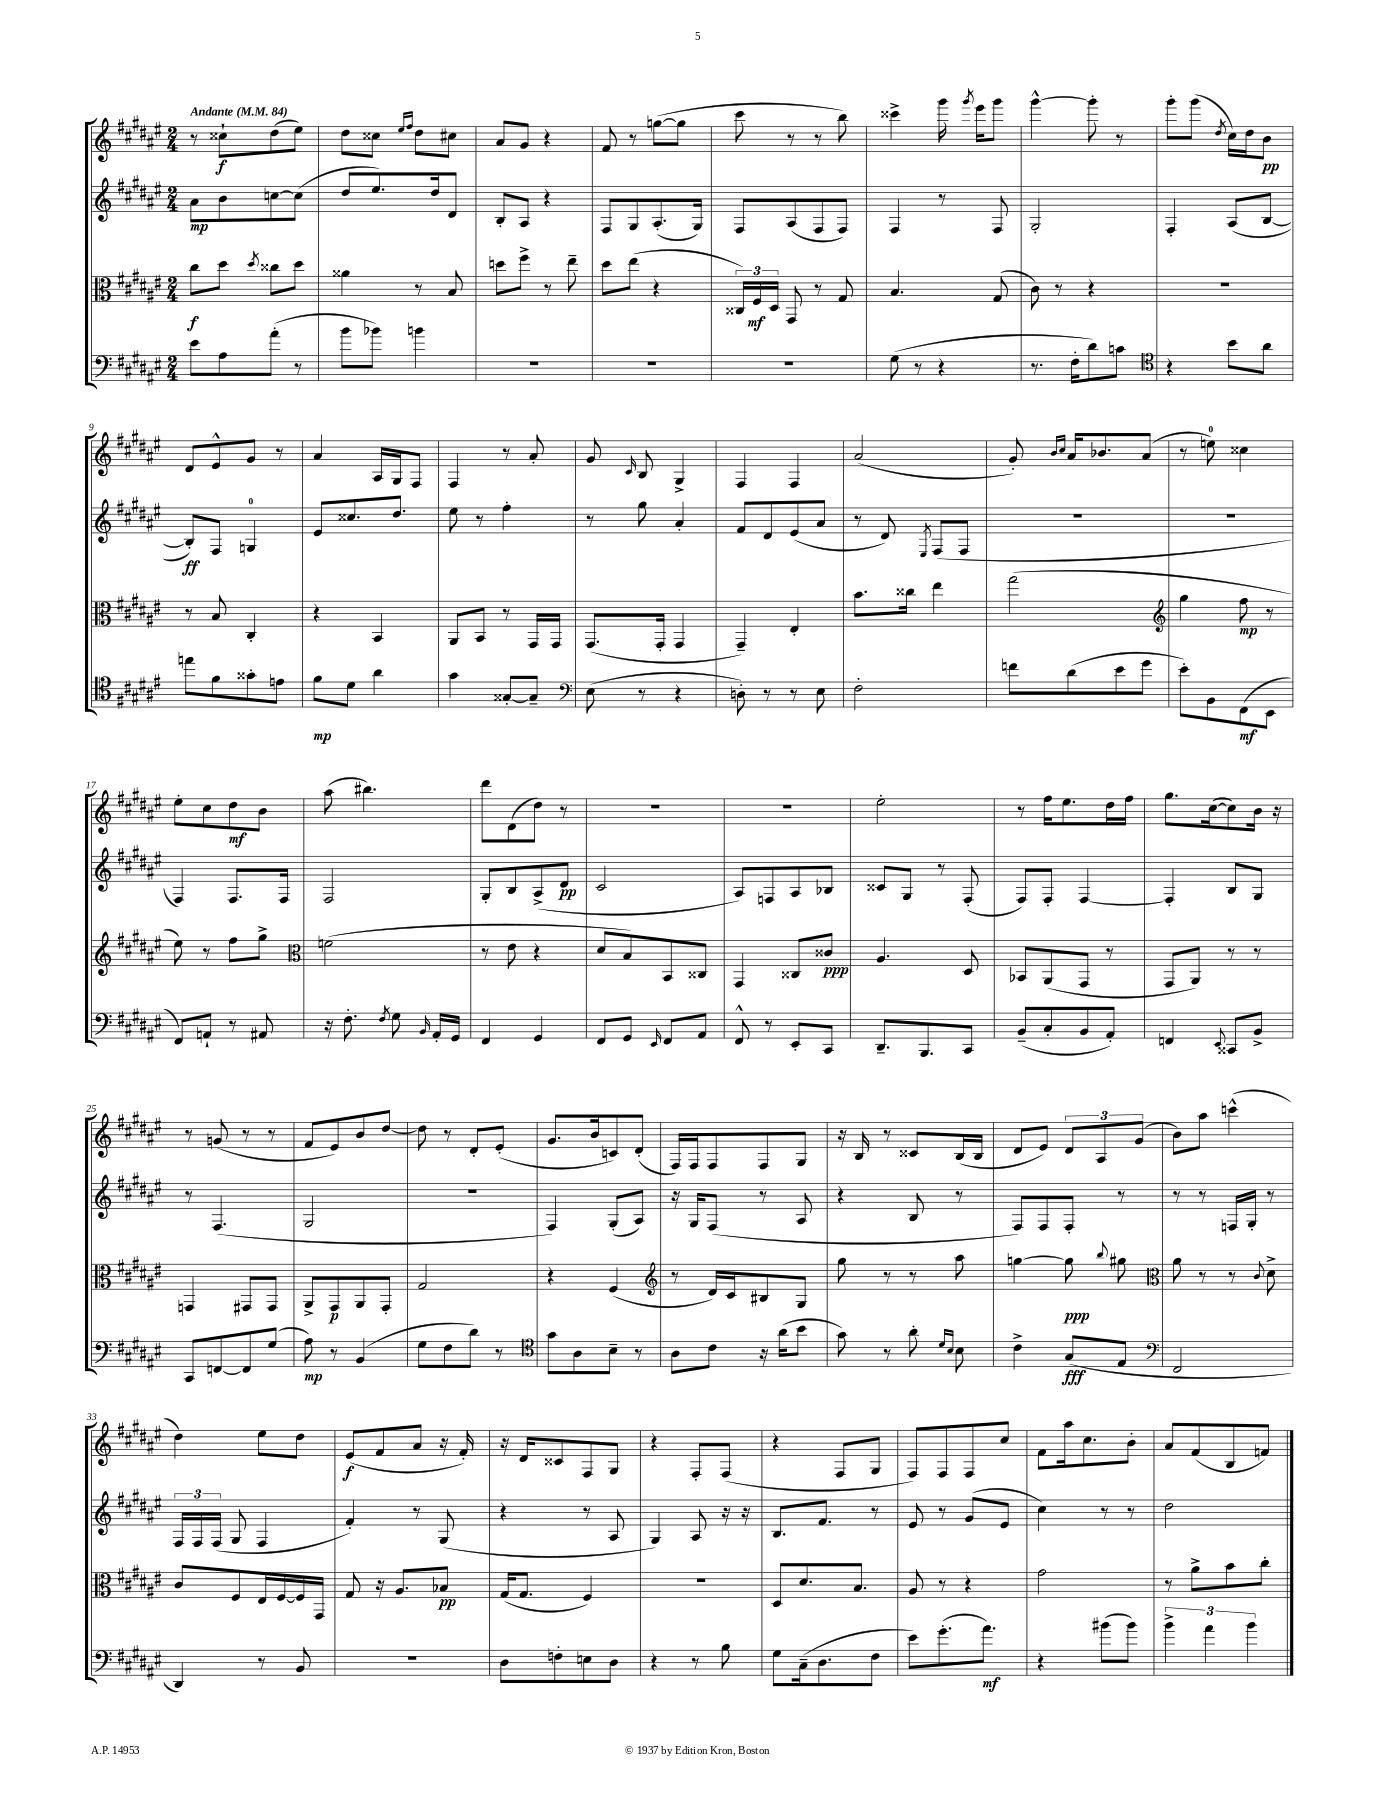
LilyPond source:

<<
\new StaffGroup <<
\new Staff = "s0" {
    \clef treble \key fis \major \numericTimeSignature \time 2/4 \tempo "Andante" 4 = 84
    \autoBeamOff r8 cisis''8[-!\f dis''8( eis''8]) |
    dis''8[ cisis''8] \grace { eis''16[ fis''16] } dis''8[ cis''8] |
    ais'8[ gis'8] r4 |
    fis'8 r8 g''8[~( g''8] |
    cis'''8 r8 r8 b''8) |
    cisis'''4-> gis'''16 \acciaccatura { gis'''8 } eis'''16[ gis'''8] |
    gis'''4~-^ gis'''8-. r8 |
    gis'''8[-. gis'''8]( \acciaccatura { dis''8 } cis''16[) dis''16 b'8]\pp |
    dis'8[ eis'8-^ gis'8] r8 |
    ais'4 ais16[ gis16 fis8] |
    fis4 r8 ais'8-. |
    gis'8 \grace { cis'16 } b8 gis4-> |
    fis4 fis4 |
    ais'2( |
    gis'8-.) \grace { b'16[ cis''16] } ais'16[ bes'8. ais'8]( |
    r8 e''8-0) cisis''4 |
    eis''8[-. cis''8 dis''8\mf b'8] |
    ais''8( bis''4.) |
    dis'''8[ dis'8( dis''8]) r8 |
    r2 |
    R2 |
    eis''2-. |
    r8 fis''16[ eis''8. dis''16 fis''16] |
    gis''8.[ cis''16~( cis''8) b'16] r16 |
    r8 g'8( r8 r8 |
    fis'8[ eis'8) b'8 dis''8]~ |
    dis''8 r8 dis'8[-. eis'8]-.( |
    gis'8.[ b'16 c'8) dis'8]-.( |
    fis16[) fis16 fis8 fis8 gis8] |
    r16 b16 r8 cisis'8[ b16( b16] |
    dis'8[ eis'8]) \tuplet 3/2 { dis'8[ ais8 gis'8]( } |
    b'8[) ais''8] c'''4-^( |
    dis''4) eis''8[ dis''8] |
    eis'8[\f( fis'8 ais'8] r16 fis'16-.) |
    r16 dis'16[ cisis'8 fis8 gis8] |
    r4 fis8[-. fis8]( |
    r4 fis8[ gis8] |
    fis8[) fis8 fis8 cis''8] |
    fis'8[ ais''16 cis''8. b'8]-. |
    ais'8[ fis'8( b8 f'8]) \bar "|." |
}
\new Staff = "s1" {
    \clef treble \key fis \major \numericTimeSignature \time 2/4
    \autoBeamOff ais'8[\mp b'8 c''8~ c''8]( |
    dis''8[ eis''8.) dis''16 dis'8] |
    b8[-. ais8] r4 |
    fis8[ gis8 ais8.-.( gis16]) |
    fis8[ ais8( fis8 fis8]) |
    fis4 r8 fis8 |
    gis2-. |
    fis4-. ais8[( b8]~ |
    b8[-.\ff) fis8] g4-0 |
    eis'8[ cisis''8. dis''8.] |
    eis''8 r8 fis''4-. |
    r8 gis''8 ais'4-. |
    fis'8[ dis'8 eis'8( ais'8] |
    r8 dis'8) \acciaccatura { eis8 } fis8[( fis8] |
    r2 |
    r2 |
    fis4) fis8.[ fis16] |
    fis2 |
    gis8[-. b8 ais8->( dis'8]\pp |
    cis'2 |
    ais8[) f8 ais8 bes8] |
    cisis'8[ gis8] r8 fis8-.( |
    fis8[) fis8]-. fis4~ |
    fis4-. b8[ gis8] |
    r8 fis4.( |
    gis2 |
    R2 |
    fis4) gis8[-.( ais8]) |
    r16 gis16[ fis8]( r8 ais8 |
    r4 b8 r8 |
    fis8[) fis8 fis8]-. r8 |
    r8 r8 f16[ gis16]-. r8 |
    \tuplet 3/2 { fis16[ fis16 fis16]( } gis8 fis4 |
    fis'4-.) r8 gis8( |
    r4 r8 ais8 |
    gis4) ais8 r16 r16 |
    b8.[ fis'8.] r8 |
    eis'8 r8 gis'8[( eis'8] |
    cis''4) r8 r8 |
    dis''2 \bar "|." |
}
\new Staff = "s2" {
    \clef alto \key fis \major \numericTimeSignature \time 2/4
    \autoBeamOff cis''8[\f dis''8] \acciaccatura { dis''8 } cisis''8[ dis''8] |
    aisis'4 r8 b8 |
    d''8[ fis''8]-> r8 eis''8-- |
    dis''8[ eis''8]( r4 |
    \tuplet 3/2 { cisis16[) fis16\mf dis16] } gis,8 r8 gis8 |
    b4. gis8( |
    cis'8) r8 r4 |
    R2 |
    r8 b8 cis4-. |
    r4 b,4 |
    ais,8[ b,8] r8 gis,16[ gis,16] |
    gis,8.[( gis,16]-. gis,4 |
    gis,4--) eis4-. |
    b'8.[ cisis''16] eis''4 |
    gis''2( |
    \clef treble gis''4 fis''8\mp r8 |
    eis''8) r8 fis''8[ gis''8]-> |
    \clef alto f'2( |
    r8 eis'8 r4 |
    dis'8[ b8) b,8 cisis8] |
    gis,4 cisis8[ cisis'8]\ppp |
    ais4. dis8 |
    bes,8[ ais,8( gis,8] r8 |
    gis,8[ ais,8]) r8 r8 |
    g,4 gis,8[ gis,8] |
    ais,8[-> gis,8\p ais,8 gis,8]-. |
    gis2 |
    r4 fis4( |
    \clef treble r8 dis'16[) cis'16 bis8 gis8] |
    gis''8 r8 r8 ais''8 |
    g''4~ g''8\ppp \appoggiatura { b''8 } gis''8 |
    \clef alto ais'8 r8 r8 \appoggiatura { cis'8 } dis'8-> |
    cis'8[ fis8 eis16 fis16~ fis16 gis,16] |
    gis8 r16 ais8.[ bes8]\pp |
    gis16[( gis8.] fis4) |
    r2 |
    dis8[ dis'8. b8.] |
    ais8 r8 r4 |
    gis'2 |
    r8 ais'8[-> b'8 cis''8]-. \bar "|." |
}
\new Staff = "s3" {
    \clef bass \key fis \major \numericTimeSignature \time 2/4
    \autoBeamOff eis'8[ ais8 ais'8]-.( r8 |
    b'8[ bes'8]) b'4 |
    R2 |
    R2 |
    R2 |
    gis8( r8 r4 |
    r8. fis16[-. dis'8) c'8] |
    \clef tenor r4 b'8[ ais'8] |
    e''8[ fis'8 gisis'8-. e'8] |
    fis'8[\mp dis'8] ais'4 |
    gis'4 gisis8[~-. gisis8]-- |
    \clef bass eis8( r8 r4 |
    d8-.) r8 r8 eis8 |
    fis2-. |
    f'8[ dis'8( eis'8 gis'8] |
    eis'8[-.) b,8 fis,8\mf( eis,8] |
    fis,8[) a,8]-! r8 ais,8 |
    r16 fis8.-. \acciaccatura { fis8 } gis8 \grace { b,16 } ais,16[-. gis,16] |
    fis,4 gis,4 |
    fis,8[ gis,8] \grace { eis,16 } fis,8[ ais,8] |
    fis,8-^ r8 eis,8[-. cis,8] |
    dis,8.[-- b,,8. cis,8] |
    b,8[--( cis8-. b,8 ais,8]-.) |
    f,4 \appoggiatura { eis,8 } cisis,8[ b,8]-> |
    cis,8[ f,8~ f,8 gis8]( |
    ais8\mp) r8 b,4( |
    gis8[ fis8 dis'8]) r8 |
    \clef tenor gis'8[ ais8 b8]-- r8 |
    ais8[ cis'8] r16 ais'16[( b'8] |
    gis'8) r8 ais'8-. \grace { dis'16[ b16] } b8 |
    cis'4-> gis8[\fff( eis8] |
    \clef bass fis,2 |
    dis,4) r8 b,8 |
    R2 |
    dis8[ f8-. e8 dis8] |
    r4 r8 b8 |
    gis8[ cis16--( dis8. fis8] |
    eis'8[) gis'8.-.( ais'8.]\mf) |
    r4 bis'8[( bis'8]) |
    \tuplet 3/2 { b'4-> ais'4 b'4 } \bar "|." |
}
>>
>>
